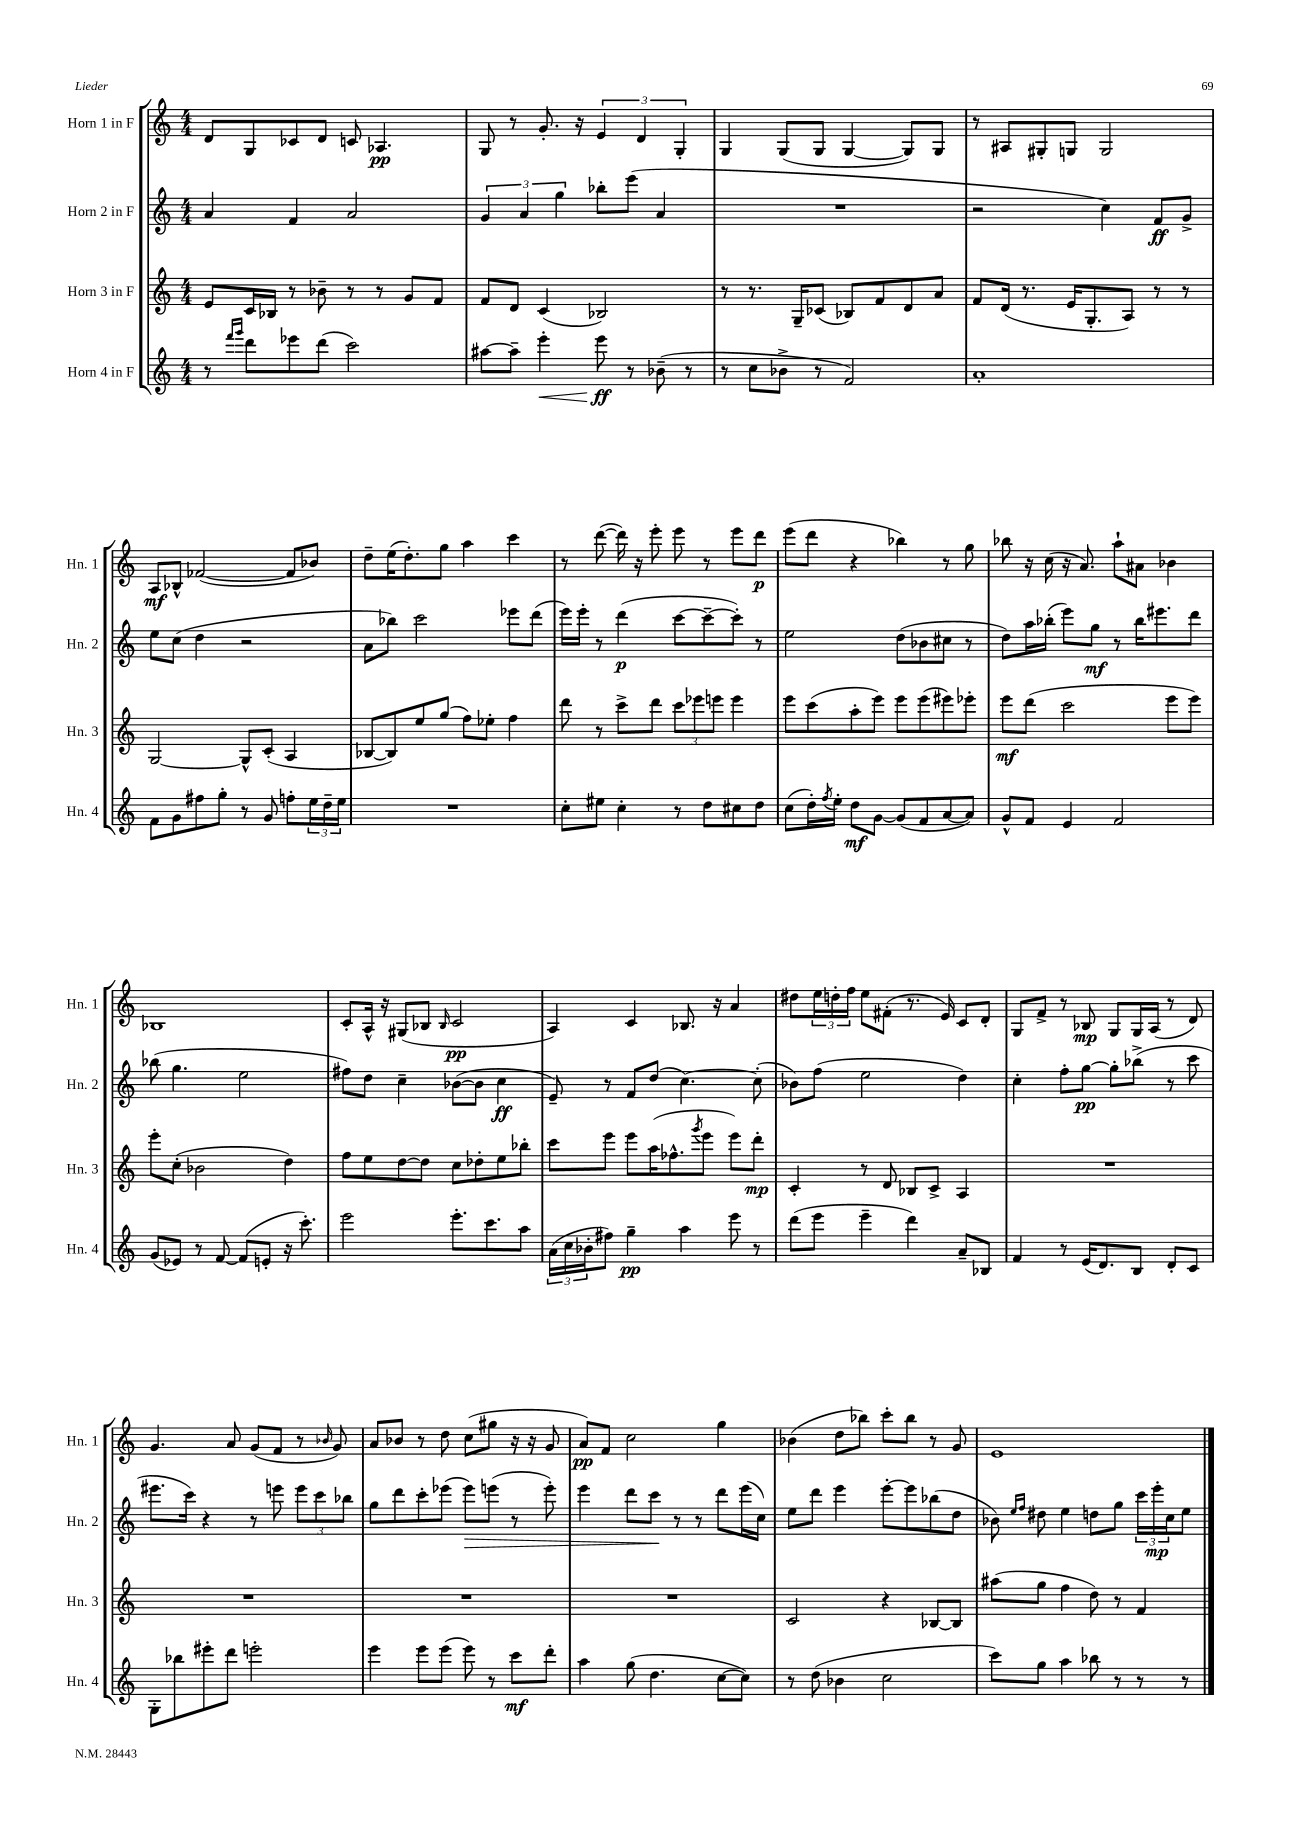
<<
\new StaffGroup <<
\new Staff = "s0" \with { instrumentName = "Horn 1 in F" shortInstrumentName = "Hn. 1" } {
    \clef treble \key c \major \numericTimeSignature \time 4/4
    d'8 g8 ces'8 d'8 c'8 aes4.\pp |
    g8 r8 g'8.-. r16 \tuplet 3/2 { e'4 d'4 g4-. } |
    g4 g8( g8 g4~ g8) g8 |
    r8 ais8 gis8-. g8 g2 |
    a8\mf bes8-^ fes'2~( fes'8 bes'8) |
    d''8-- e''16( d''8.-.) g''8 a''4 c'''4 |
    r8 d'''8~( d'''16) r16 e'''8-. e'''8 r8 e'''8 d'''8\p |
    e'''8( d'''8 r4 bes''4) r8 g''8 |
    bes''8 r16 c''16( r16 a'8.) a''8-! ais'8 bes'4 |
    bes1 |
    c'8-. a16-^ r16 gis8( bes8 \grace { bes16 } c'2\pp |
    a4) c'4 bes8. r16 a'4 |
    dis''8 \tuplet 3/2 { e''16 d''16-. f''16 } e''8 fis'8-.( r8. e'16) c'8 d'8-. |
    g8 f'8-> r8 bes8\mp g8 g16 a16( r8 d'8) |
    g'4. a'8 g'8( f'8 r8 \grace { bes'16 } g'8) |
    a'8 bes'8 r8 d''8 c''8( gis''8 r16 r16 g'8 |
    a'8\pp) f'8 c''2 g''4 |
    bes'4( d''8 bes''8) c'''8-. bes''8 r8 g'8 |
    e'1 \bar "|." |
}
\new Staff = "s1" \with { instrumentName = "Horn 2 in F" shortInstrumentName = "Hn. 2" } {
    \clef treble \key c \major \numericTimeSignature \time 4/4
    a'4 f'4 a'2 |
    \tuplet 3/2 { g'4 a'4 g''4 } bes''8-. e'''8( a'4 |
    R1 |
    r2 c''4) f'8\ff g'8-> |
    e''8 c''8( d''4 r2 |
    a'8 bes''8) c'''2 ees'''8 d'''8( |
    e'''16) e'''16-. r8 d'''4\p( c'''8~ c'''8~-- c'''8-.) r8 |
    e''2 d''8( bes'8 cis''8 r8 |
    d''8) a''16 bes''16-.( e'''8) g''8\mf r8 bes''16 eis'''8. d'''8 |
    bes''8( g''4. e''2 |
    fis''8) d''8 c''4-- bes'8~( bes'8 c''4\ff |
    e'8--) r8 f'8 d''8( c''4.~) c''8-.( |
    bes'8) f''8( e''2 d''4) |
    c''4-. f''8-. g''8~\pp g''8-. bes''8->( r8 c'''8 |
    eis'''8. c'''16) r4 r8 e'''8 \tuplet 3/2 { e'''8 c'''8 bes''8 } |
    g''8 d'''8 c'''8-. ees'''8( ees'''8\>) e'''8( r8 e'''8-.) |
    e'''4 d'''8 c'''8\! r8 r8 d'''8 e'''16( c''16) |
    e''8 d'''8 e'''4 e'''8~-. e'''8 bes''8( d''8 |
    bes'8) \grace { e''16 f''16 } dis''8 e''4 d''8 g''8 \tuplet 3/2 { c'''16 e'''16-.\mp c''16 } e''8 \bar "|." |
}
\new Staff = "s2" \with { instrumentName = "Horn 3 in F" shortInstrumentName = "Hn. 3" } {
    \clef treble \key c \major \numericTimeSignature \time 4/4
    e'8 c'16 bes16 r8 bes'8-- r8 r8 g'8 f'8 |
    f'8 d'8 c'4( bes2) |
    r8 r8. g16-- ces'8( bes8) f'8 d'8 a'8 |
    f'8 d'16( r8. e'16 g8.-. a8) r8 r8 |
    g2~ g8-^ c'8-.( a4 |
    bes8~ bes8) e''8 g''8( f''8) ees''8-. f''4 |
    d'''8 r8 c'''8-> d'''8 \tuplet 3/2 { c'''8 ees'''8 e'''8 } e'''4 |
    e'''8 c'''8( a''8-. e'''8) e'''8 e'''8( eis'''8) ees'''8-. |
    e'''8\mf d'''8( c'''2 e'''8 e'''8) |
    e'''8-. c''8-.( bes'2 d''4) |
    f''8 e''8 d''8~ d''8 c''8 des''8-. e''8 bes''8-. |
    c'''8 e'''8 e'''8 a''16( fes''8.-^ \acciaccatura { g'''8 } e'''8 e'''8) d'''8-.\mp |
    c'4-. r8 d'8 bes8 c'8-> a4 |
    R1 |
    R1 |
    R1 |
    R1 |
    c'2 r4 bes8~ bes8 |
    ais''8( g''8 f''4 d''8) r8 f'4 \bar "|." |
}
\new Staff = "s3" \with { instrumentName = "Horn 4 in F" shortInstrumentName = "Hn. 4" } {
    \clef treble \key c \major \numericTimeSignature \time 4/4
    r8 \grace { f'''16 g'''16 } d'''8 ees'''8 d'''8( c'''2) |
    ais''8~ ais''8-- e'''4-.\< e'''8\ff\! r8 bes'8--( r8 |
    r8 c''8 bes'8-> r8 f'2) |
    a'1-. |
    f'8 g'8 fis''8 g''8-. r8 g'8 f''8-. \tuplet 3/2 { e''16 d''16-- e''16 } |
    R1 |
    c''8-. eis''8 c''4-. r8 d''8 cis''8 d''8 |
    c''8( d''16-.) \acciaccatura { f''8 } e''16-. d''8\mf g'8~ g'8( f'8 a'8~ a'8) |
    g'8-^ f'8 e'4 f'2 |
    g'8( ees'8) r8 f'8~ f'8( e'8-. r16 c'''8.-.) |
    e'''2 e'''8.-. c'''8. a''8 |
    \tuplet 3/2 { a'16( c''16 bes'16-. } fis''8) g''4--\pp a''4 e'''8 r8 |
    d'''8( e'''8 e'''4-- d'''4) a'8-- bes8 |
    f'4 r8 e'16( d'8.) b8 d'8-. c'8 |
    g8-. bes''8 eis'''8-. d'''8 e'''2-. |
    e'''4 e'''8 e'''8( e'''8) r8 c'''8\mf d'''8-. |
    a''4 g''8( d''4. c''8~ c''8) |
    r8 d''8( bes'4 c''2 |
    c'''8) g''8 a''4 bes''8 r8 r8 r8 \bar "|." |
}
>>
>>
\layout { \context { \Score \remove "Bar_number_engraver" } }
